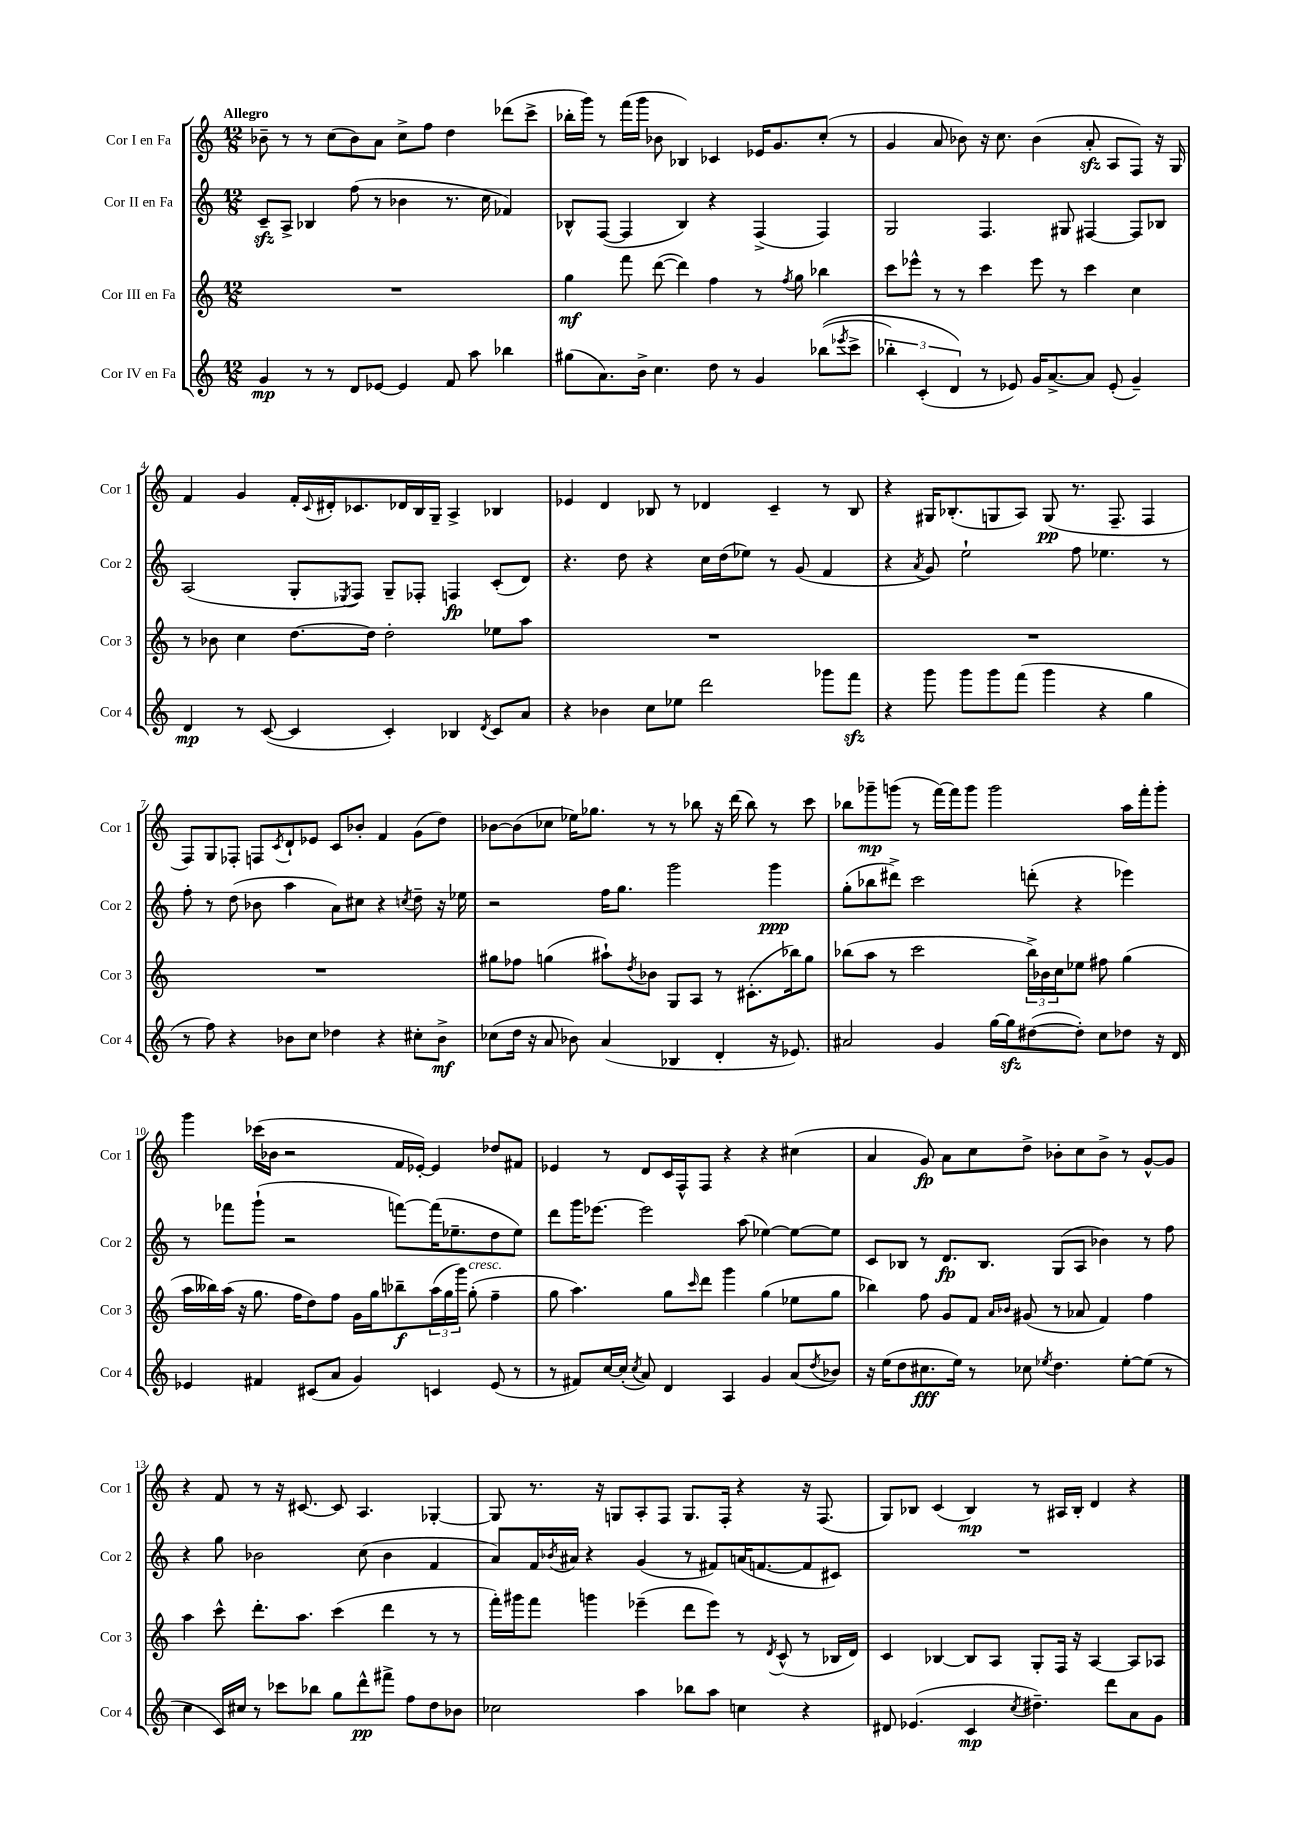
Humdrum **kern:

**kern	**kern	**kern	**kern
*staff4	*staff3	*staff2	*staff1
*clefG2	*clefG2	*clefG2	*clefG2
*k[]	*k[]	*k[]	*k[]
*M12/8	*M12/8	*M12/8	*M12/8
4g	1.r	8c~	8b-~
.	.	8A^	8r
8r	.	4B-	8r
8r	.	.	(8cc
8d	.	(8ff	8b-)
[8e-	.	8r	8a
4e-]	.	4b-	8cc^
.	.	.	8ff
8f	.	8.r	4dd
8aa	.	.	.
.	.	16cc	.
4bb-	.	4f-)	(8ddd-
.	.	.	8ccc^
=	=	=	=
(8gg#	4gg	8B-^^	16bb-'
.	.	.	16ggg)
8.a)	.	([8F	8r
.	8fff	4F]	(16fff
16b^	.	.	16ggg
4.cc	([8ddd	.	8b-
.	4ddd])	4B-)	4B-)
8dd	4ff	4r	4c-
8r	.	.	.
4g	8r	(4F^	16e-
.	.	.	8.g
.	8qff	.	.
.	8gg	.	.
&((8bb-	4bb-	4F)	(8cc'
8qeee-	.	.	.
8ccc^	.	.	8r
=	=	=	=
6bb-')	8ccc	2G	4g
.	8eee-^^	.	.
(6c'	.	.	.
.	8r	.	8a
6d&)	.	.	.
.	8r	.	8b-)
8r	4ccc	4.F	16r
.	.	.	8.cc
8e-)	.	.	.
16g	8eee-	.	(4b-
[8.a^	.	.	.
.	8r	8G#	.
8a]	4ccc	[4F#	8a'
(8e-'	.	.	8A
4g~)	4cc	8F#]	8F)
.	.	8B-	16r
.	.	.	16G
=	=	=	=
4d	8r	(2A	4f
.	8b-	.	.
8r	4cc	.	4g
([8c	.	.	.
4c]	[8.dd	8G'	16f'
.	.	.	8qqc
.	.	.	16d#'
.	.	8qE-	.
.	.	8F)	8.c-
.	16dd]	.	.
4c')	2dd'	8G~	.
.	.	.	16d-
.	.	8F-'	16B
.	.	.	16G~
4B-	.	4F	4A^
8qd	.	.	.
8c	8ee-	(8c'	4B-
8a	8aa	8d)	.
=	=	=	=
4r	1.r	4.r	4e-
4b-	.	.	4d
.	.	8dd	.
8cc	.	4r	8B-
8ee-	.	.	8r
2ddd	.	16cc	4d-
.	.	(16dd	.
.	.	8ee-)	.
.	.	8r	4c~
.	.	(8g	.
8ggg-	.	4f	8r
8fff	.	.	8B-
=	=	=	=
4r	1.r	4r	4r
.	.	8qa	.
8ggg	.	8g)	16G#
.	.	.	(8.B-'
8ggg	.	2ee`	.
8ggg	.	.	8G
(8fff	.	.	8A)
4ggg	.	.	(8G
.	.	8ff	8.r
4r	.	4.ee-	.
.	.	.	8.F~
4gg	.	.	4F
.	.	8r	.
=	=	=	=
8r	1.r	8ff'	8F)
8ff)	.	8r	8G
4r	.	(8dd	8F-'
.	.	8b-	8F
.	.	.	8qc
8b-	.	4aa	8d`
8cc	.	.	8e-
4dd-	.	8a)	8c
.	.	8cc#	8b-'
4r	.	4r	4f
.	.	8qcc	.
8cc#'	.	8dd~	(8g
8b-^	.	16r	8dd)
.	.	16ee-	.
=	=	=	=
(8cc-	8gg#	2r	[8b-
16dd	8ff-	.	(8b-]
16r	.	.	.
8a	(4gg	.	8cc-
8b-)	.	.	16ee-)
.	.	.	8.gg-
(4a	8aa#`)	16ff	.
.	.	8.gg	.
.	8qdd	.	.
.	8b-	.	8r
4B-	8G	2ggg	8r
.	8A	.	8bb-
4d'	8r	.	16r
.	.	.	(16ddd
.	(8.c#'	.	8bb-)
16r	.	4ggg	8r
8.e-)	16bb-)	.	.
.	8gg	.	8ccc
=	=	=	=
2a#	(8bb-	(8gg'	8bb-
.	8aa	8bb-	8ggg-~
.	8r	8ddd#^)	(8ggg
.	2ccc	2ccc	8r
4g	.	.	[16fff)
.	.	.	16fff]
.	.	.	8ggg
[16gg	.	.	2ggg
16gg]	.	.	.
([8dd#	24bb-^)	(8ddd'	.
.	24b-	.	.
.	24cc	.	.
8dd#'])	8ee-	4r	.
8cc	8ff#	.	.
8dd-	(4gg	4eee-)	16aa
.	.	.	16fff'
16r	.	.	8ggg'
16d	.	.	.
=	=	=	=
4e-	16aa	8r	4ggg
.	16bb--)	.	.
.	(16aa	8fff-	.
.	16r	.	.
4f#	8.gg	(8ggg`	(16ccc-
.	.	.	16b-
.	.	2r	2r
.	16ff	.	.
(8c#	8dd)	.	.
8a	8ff	.	.
4g)	16g	.	.
.	16gg	.	.
.	8bb-~	[8fff)	16f
.	.	.	[16e-')
4c	(24aa	(16fff]	4e-]
.	24gg	.	.
.	.	8.ee-~	.
.	24ggg)	.	.
.	(8gg'	.	.
(8e-	4ff~	8dd	8dd-
8r	.	8ee-)	8f#
=	=	=	=
8r	8gg	8ddd	4e-
8f#)	4.aa)	16ggg	.
.	.	[8.eee-	.
[16cc	.	.	8r
(16cc']	.	.	.
8qcc	.	.	.
8a)	.	2eee-]	8d
4d	8gg	.	16c
.	.	.	16F^^
.	16qqccc	.	.
.	8ddd	.	8F
4A	4ggg	.	4r
.	.	(8aa	.
4g	(4gg	[4ee-)	4r
(8a	8ee-	8ee-_	(4cc#
8qdd	.	.	.
8b-)	8gg	8ee-]	.
=	=	=	=
16r	4bb-)	8c	4a
(16ee	.	.	.
8dd	.	8B-	.
8.cc#	8ff	8r	8g)
.	8g	8.d	8a
16ee)	.	.	.
8r	8f	.	8cc
.	.	8.B-	.
.	16qqa	.	.
.	16qqb-	.	.
8cc-	(8g#	.	8dd^
8qee-	.	.	.
4.dd	8r	(8G	8b-'
.	8a-	8A	8cc
.	4f)	4b-)	8b-^
[8ee-'	.	.	8r
(8ee-]	4ff	8r	[8g^^
8r	.	8ff	8g]
=	=	=	=
4cc	4aa	4r	4r
16c)	8ccc^^	8gg	8f
16cc#	.	.	.
8r	8.ddd'	2b-	8r
8ccc-	.	.	16r
.	8.aa	.	[8.c#
8bb-	.	.	.
8gg	(4ccc	.	8c#]
8ddd^^	.	(8cc	4.A
8fff#^	4ddd	4b-	.
8ff	.	.	.
8dd	8r	4f	[4G-'
8b-	8r	.	.
=	=	=	=
2cc-	16fff')	8a)	8G-]
.	16ggg#	.	.
.	8fff	16f	8.r
.	.	8qb-	.
.	.	16a#	.
.	4ggg	4r	.
.	.	.	16r
.	.	.	8G
4aa	(4eee-~	(4g	8A'
.	.	.	8F
8bb-	8ddd	8r	8.G
8aa	8eee-)	8f#)	.
.	.	.	16F'
4cc	8r	(16a	4r
.	.	[8.f	.
.	8qd	.	.
.	(8c^^	.	.
4r	8r	8f]	16r
.	.	.	(8.F
.	16B-	8c#)	.
.	16d)	.	.
=	=	=	=
8d#	4c	1.r	8G)
(4.e-	.	.	8B-
.	[4B-	.	(4c
4c	8B-]	.	4B-)
.	8A	.	.
8qcc	.	.	.
4.dd#~)	8G'	.	8r
.	16F	.	16A#
.	16r	.	16B-'
.	[4A	.	4d
8ddd	.	.	.
8a	8A]	.	4r
8g	8A-	.	.
==	==	==	==
*-	*-	*-	*-
